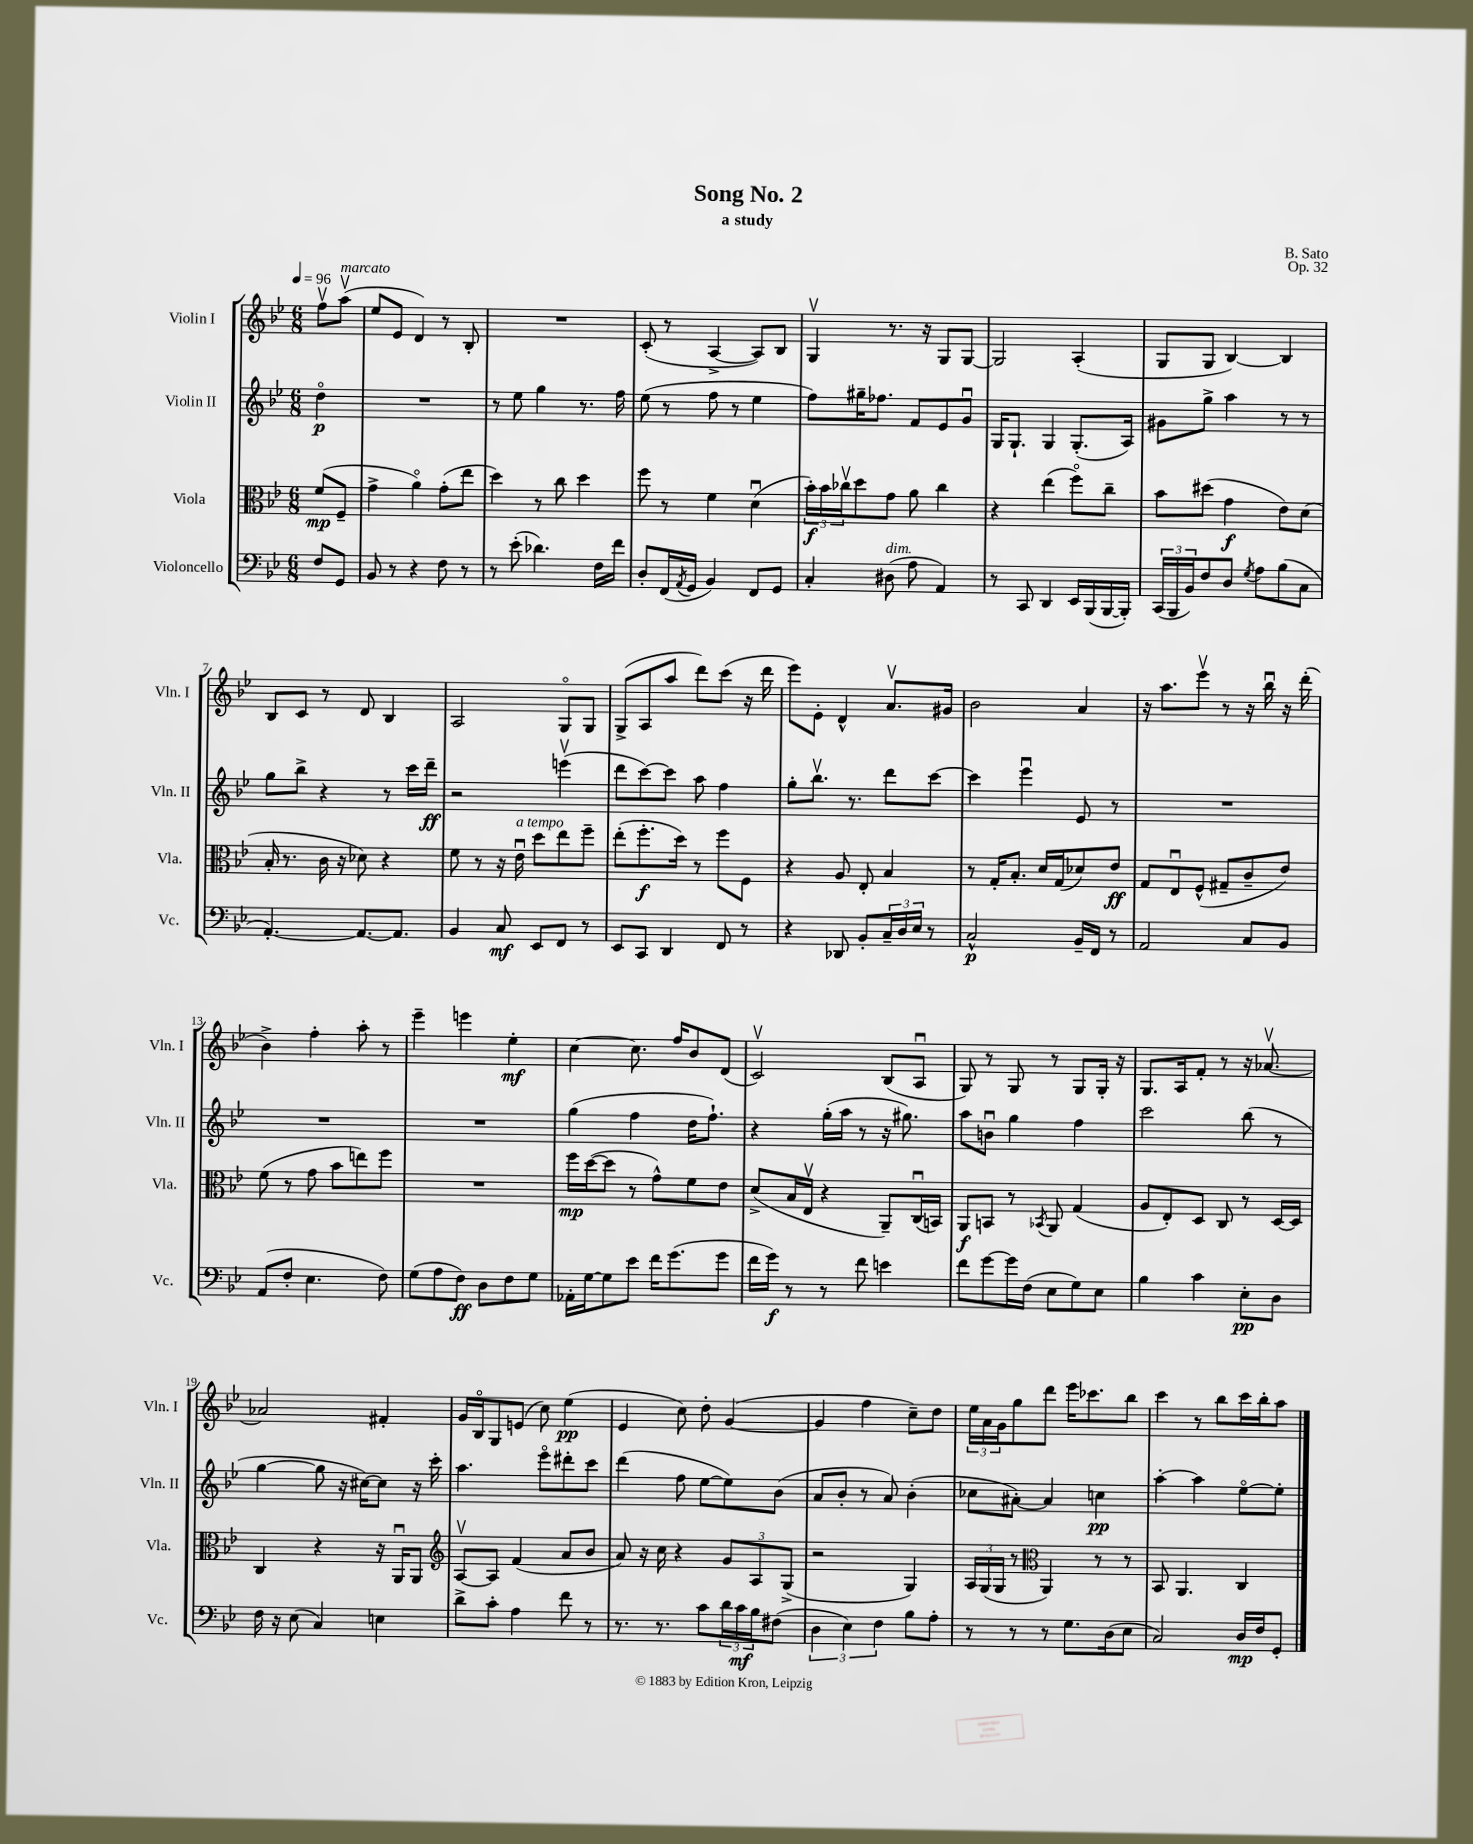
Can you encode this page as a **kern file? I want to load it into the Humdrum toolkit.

**kern	**kern	**kern	**kern
*staff4	*staff3	*staff2	*staff1
*clefF4	*clefC3	*clefG2	*clefG2
*k[b-e-]	*k[b-e-]	*k[b-e-]	*k[b-e-]
*M6/8	*M6/8	*M6/8	*M6/8
*MM96	*MM96	*MM96	*MM96
8F	(8f	4ddo	8ffv
8GG	8F~	.	(8aav
=	=	=	=
8BB-	4g^	2.r	8ee-
8r	.	.	8e-
4r	4ao)	.	4d)
8F	(8g'	.	8r
8r	8ee-	.	8B-'
=	=	=	=
8r	4dd)	8r	2.r
(8e-'	.	8ee-	.
4.d-)	8r	4gg	.
.	8cc	.	.
.	4dd	8.r	.
16F	.	.	.
16f	.	16ff	.
=	=	=	=
8D'	8ff	(8ee-	(8c'
(16FF	8r	8r	8r
8qAA	.	.	.
16GG	.	.	.
4BB-)	4f	8ff	[4A^
.	.	8r	.
8FF	(4du	4ee-	8A])
8GG	.	.	8B-
=	=	=	=
4C'	24b-')	8ff)	4Gv
.	24b-	.	.
.	24cc-v	.	.
.	8dd	16gg#~	.
.	.	8.ff-	.
(8D#	8g	.	8.r
8A	8a	8f	.
.	.	.	16r
4AA)	4cc-	8e-	8G
.	.	8gu	[8G
=	=	=	=
8r	4r	16G	2G]
.	.	8.G`	.
8CC	.	.	.
4DD	(4ee-	4G	.
16EE-	8ffo)	(8.G'	(4A'
(16BBB-	.	.	.
[16BBB-	8cc~	.	.
16BBB-'])	.	16A)	.
=	=	=	=
(24CC	8b-	8g#	8G
24BBB-	.	.	.
24BB-)	.	.	.
8F	(8dd#	8gg^	8G
8D	4g	4aa	[4B-)
8qG	.	.	.
8A	.	.	.
(8B-	8e-)	8r	4B-]
8C	(8d	8r	.
=	=	=	=
[4.AA')	16B-'	8gg	8B-
.	8.r	.	.
.	.	8bb-^	8c
.	16c	4r	8r
.	16r	.	.
8.AA_	8d-)	.	8d
.	4r	8r	4B-
8.AA]	.	.	.
.	.	16ccc	.
.	.	16ddd~	.
=	=	=	=
4BB-	8f	2r	2A
.	8r	.	.
8C	16r	.	.
.	16e-u	.	.
8EE-	8dd	.	.
8FF	8ee-	(4eeev	8Go
8r	8ff~	.	8G
=	=	=	=
8EE-	(8ee-'	8ddd	(8G^
8CC	8.ff'	[8ccc)	8A
4DD	.	8ccc]	8aa
.	16dd)	.	.
.	8r	8aa	8ddd)
8FF	8ff	4ff	(8ccc
8r	8F	.	16r
.	.	.	16ddd
=	=	=	=
4r	4r	8gg'	8eee-)
.	.	8.bb-v	8e-'
8DD-	8A	.	4d^^
.	.	8.r	.
8BB-'	8E-'	.	.
24C~	4B-	8ddd	8.av
24D	.	.	.
24E-	.	.	.
8r	.	[8ccc	.
.	.	.	16g#
=	=	=	=
2C^^	8r	4ccc]	2b-
.	16G'	.	.
.	8.B-'	.	.
.	.	4eee-u	.
.	16d	.	.
.	(16G	.	.
16BB-~	8d-)	8e-	4a
16FF	.	.	.
8r	8e-	8r	.
=	=	=	=
2AA	8G	2.r	16r
.	.	.	8.aa
.	8E-u	.	.
.	(8F^^	.	8eee-v
.	8G#~	.	8r
8C	8c~	.	16r
.	.	.	16bb-u
8BB-	8e-)	.	16r
.	.	.	(16ddd'
=	=	=	=
(8AA	(8f	2.r	4b-^)
8F'	8r	.	.
4.E-	8g	.	4ff'
.	8b-	.	.
.	8ee)	.	8aa'
8F)	8ff	.	8r
=	=	=	=
(8G	2.r	2.r	4eee-~
8A	.	.	.
8F)	.	.	4eee
8D	.	.	.
8F	.	.	4ee-'
8G	.	.	.
=	=	=	=
16AA-'	16ff	(4gg	[4cc
[16G	([16dd	.	.
8G]	8dd]	.	.
8e-	8r	4ff	8.cc]
16f	8g^^)	.	.
(8.g	.	.	16ff
.	8f	16dd	8b-
.	.	8.ff`)	.
8g	8e-	.	(8d
=	=	=	=
16f	(8d^	4r	2cv)
16g)	.	.	.
8r	16B-	.	.
.	16E-v	.	.
8r	4r	(16gg'	.
.	.	16aa	.
8f	.	8r	.
4e	8AA~)	16r	(8B-
.	.	8.gg#)	.
.	(16Cu	.	8Au
.	16BB)	.	.
=	=	=	=
8f	8AA	8aa	8G)
[8g	8BB	8bu	8r
16g]	8r	4gg	8G
(16F	.	.	.
.	8qBB-	.	.
8E-	8AA	.	8r
8G)	(4G	4ff	8G
8E-	.	.	16G'
.	.	.	16r
=	=	=	=
4B-	8A	2ccc	8.G
.	8E-')	.	.
.	.	.	16A
4c	8D	.	8f'
.	8C	.	8r
8E-'	8r	(8bb-	16r
.	.	.	[8.a-v
8D	[16D	8r	.
.	16D]	.	.
=	=	=	=
16F	4C	[4gg	2a-]
16r	.	.	.
(8E-	.	.	.
4C)	4r	8gg]	.
.	.	16r	.
.	.	[16cc#)	.
4E	16r	8cc#]	4f#'
.	16AAu	.	.
.	8AA	16r	.
.	.	16ccc'	.
=	=	=	=
*	*clefG2	*	*
8d^	[8Av	4.aa	16g
.	.	.	16B-o
8c'	8A]	.	8G
4A	(4f	.	(8e
.	.	8eee-o	8cc)
8f	8a	8ddd#'	(4ee-
8r	8b-	8ccc	.
=	=	=	=
8.r	8a)	(4ddd	4e-
.	16r	.	.
8.r	16cc	.	.
.	4r	8ff	8cc)
8c	.	[8ee-	8dd'
24d	12g	8ee-])	([4g
24c	.	.	.
24B-	12A	.	.
(8F#	.	(8b-	.
.	(12G^	.	.
=	=	=	=
6D	2r	8a	4g]
.	.	8b-'	.
6E-)	.	.	.
.	.	8r	4ff
6F	.	.	.
.	.	8a)	.
8B-	4G)	(4b-'	8cc~)
8A'	.	.	8dd
=	=	=	=
8r	24A	8cc-	24ee-
.	(24G	.	24a
.	24G	.	24g
8r	8r	[8a#')	8gg
*	*clefC3	*	*
8r	4AA)	4a#]	8ddd
8.G	.	.	16eee-
.	.	.	8.ccc-
.	8r	4cc	.
(16D	.	.	.
8E-	8r	.	8bb-
=	=	=	=
2C)	8BB-	[4aa'	4ccc
.	4.AA	.	.
.	.	4aa]	8r
.	.	.	8bb-
16D	4C	[8ee-o	16ccc
16F	.	.	16bb-'
8GG'	.	8ee-']	8aa
==	==	==	==
*-	*-	*-	*-
